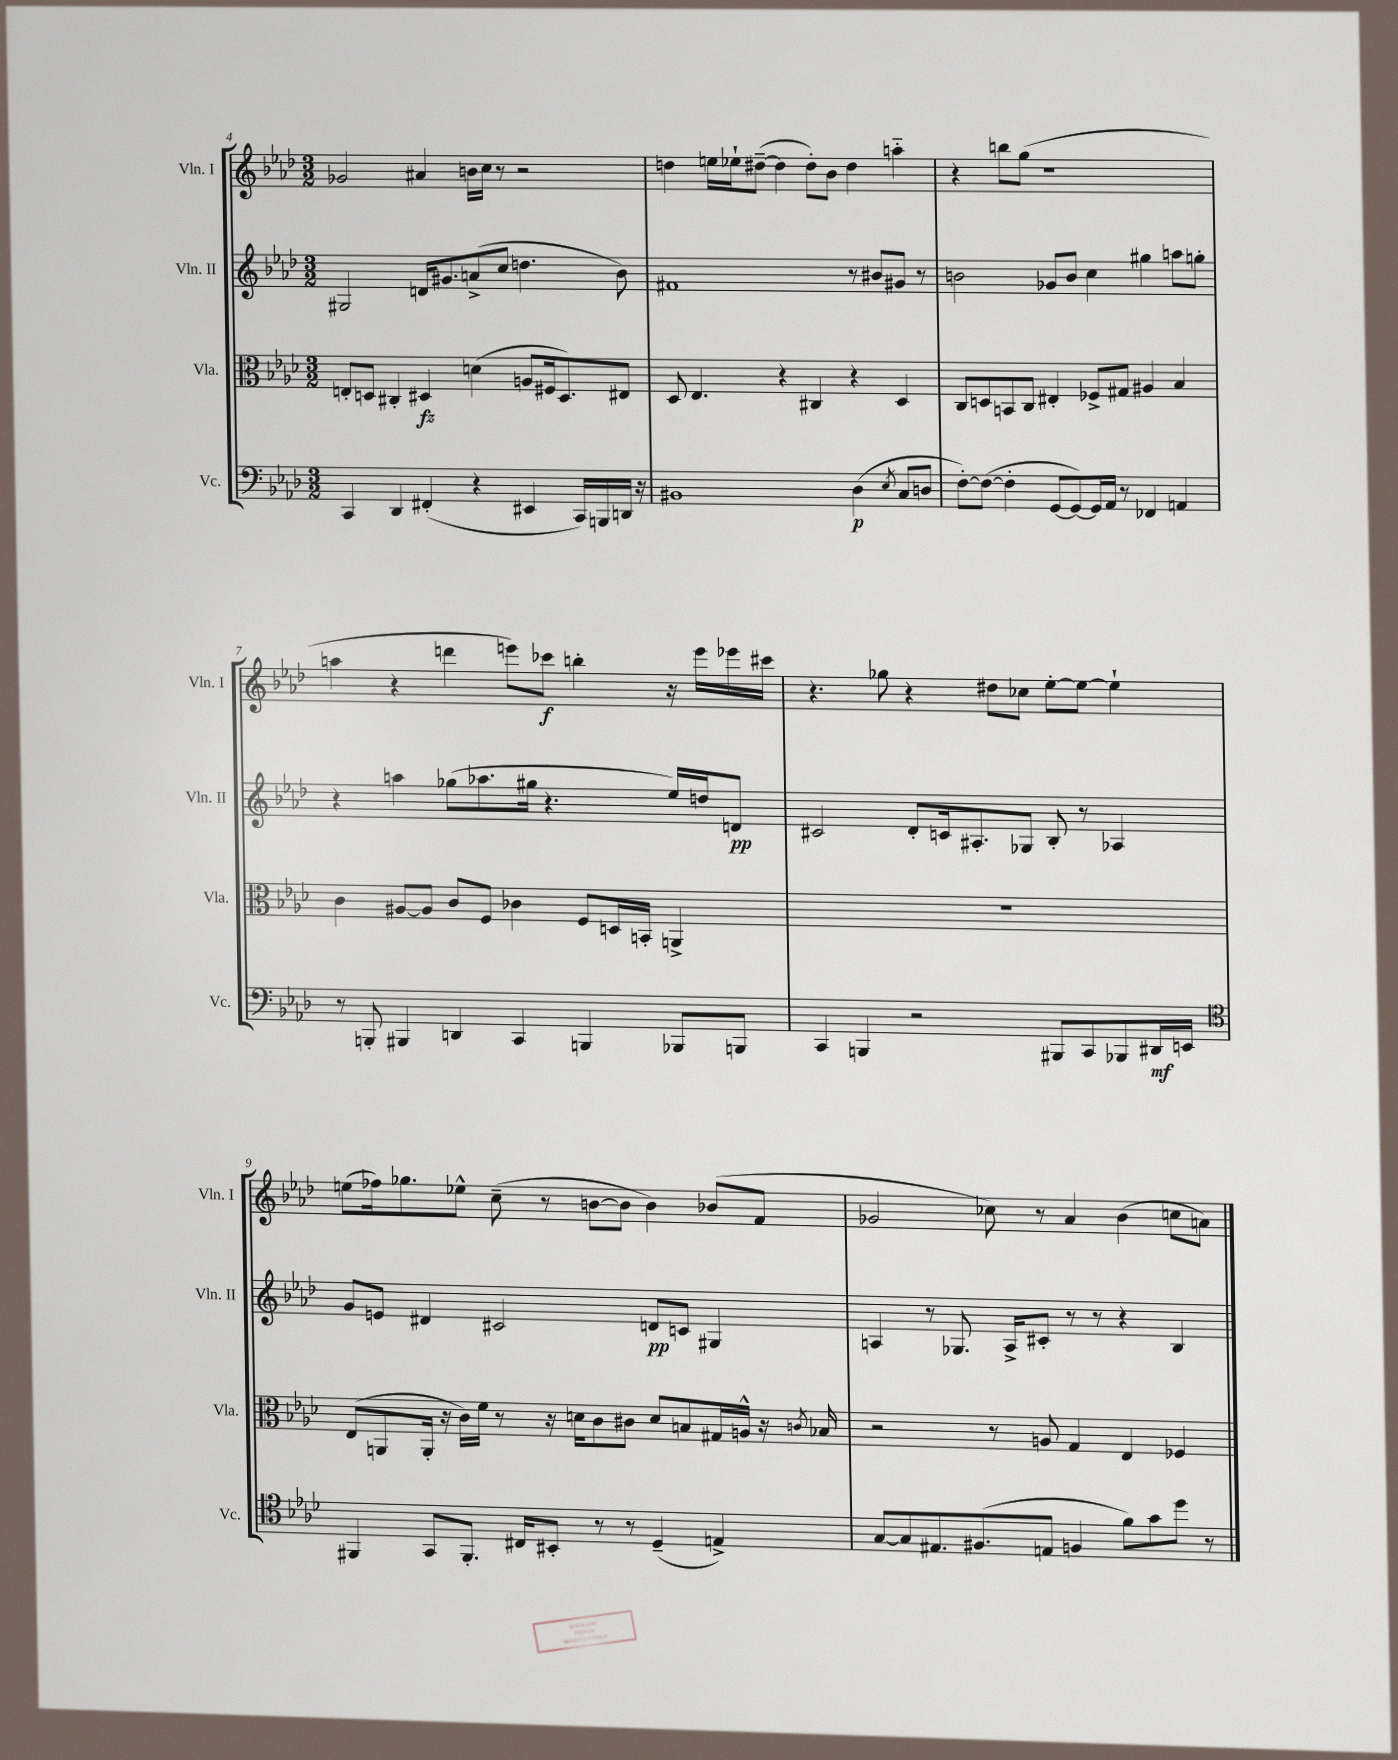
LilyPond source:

<<
\new StaffGroup <<
\new Staff = "s0" \with { instrumentName = "Vln. I" shortInstrumentName = "Vln. I" } {
    \clef treble \key aes \major \numericTimeSignature \time 3/2
    ges'2 ais'4 b'16 c''16 r8 r2 |
    d''4 e''16 ees''16-! dis''8~--( dis''4 dis''8-.) bes'8 dis''4 a''4-_ |
    r4 b''8 g''8( r1 |
    a''4 r4 d'''4 e'''8) ces'''8\f b''4-. r16 e'''16 ees'''16 cis'''16 |
    r4. ges''8 r4 dis''8 ces''8 ees''8~-. ees''8~ ees''4-! |
    e''8( fes''16) ges''8. ees''8-^ c''8--( r8 b'8~ b'8 b'4) bes'8( f'8 |
    ges'2 ces''8) r8 aes'4 bes'4( c''8 a'8) \bar "|." |
}
\new Staff = "s1" \with { instrumentName = "Vln. II" shortInstrumentName = "Vln. II" } {
    \clef treble \key aes \major \numericTimeSignature \time 3/2
    gis2 d'16 gis'8. a'8->( c''8 d''4. bes'8) |
    fis'1 r8 bis'8 gis'8 r8 |
    b'2 ges'8 b'8 c''4 gis''4 a''8 g''8-. |
    r4 a''4 ges''8( aes''8. gis''16 r4. ees''16) d''16 d'8\pp |
    cis'2 des'8-. c'16 ais8.-. ges8 bes8-. r8 aes4 |
    g'8 e'8 dis'4 cis'2 d'8\pp c'8 gis4 |
    a4 r8 ges8. a16-> cis'8-. r8 r8 r4 bes4 \bar "|." |
}
\new Staff = "s2" \with { instrumentName = "Vla." shortInstrumentName = "Vla." } {
    \clef alto \key aes \major \numericTimeSignature \time 3/2
    e8-. d8 cis4-. dis4\fz d'4( a8 fis16 dis8.) eis8 |
    des8 ees4. r4 cis4 r4 des4 |
    c8 d8 b,8 c8 eis4-. fes8-> gis8 ais4 bes4 |
    c'4 ais8~ ais8 c'8 f8 ces'4 f8 d16 b,16-. a,4-> |
    R1. |
    ees8( a,8 a,16-. r16 c'16) f'16 r8 r16 d'16 c'8 cis'8 d'8 b8 gis16 a16-^ r16 \acciaccatura { c'8 } bes16 |
    r2 r8 a8 g4 ees4 fes4 \bar "|." |
}
\new Staff = "s3" \with { instrumentName = "Vc." shortInstrumentName = "Vc." } {
    \clef bass \key aes \major \numericTimeSignature \time 3/2
    c,4 des,4 fis,4-.( r4 eis,4 c,16) b,,16 d,16 r16 |
    bis,1 des4\p( \acciaccatura { ees8 } c8 d8 |
    f8~-.) f8~( f4-. g,8~ g,8~) g,16 aes,16 r8 fes,4 a,4 |
    r8 b,,8-. bis,,4 d,4 c,4 b,,4 bes,,8 b,,8 |
    c,4 b,,4 r2 bis,,8 c,8 bes,,8 dis,16\mf e,16 |
    \clef tenor fis,4 g,8 fis,8.-. cis16 bis,8-. r8 r8 des4--( e4->) |
    g8~ g8 eis8. fis8.( e8 f4 f'8) g'8 des''8 r8 \bar "|." |
}
>>
>>
\layout { \context { \Score currentBarNumber = #4 } }
